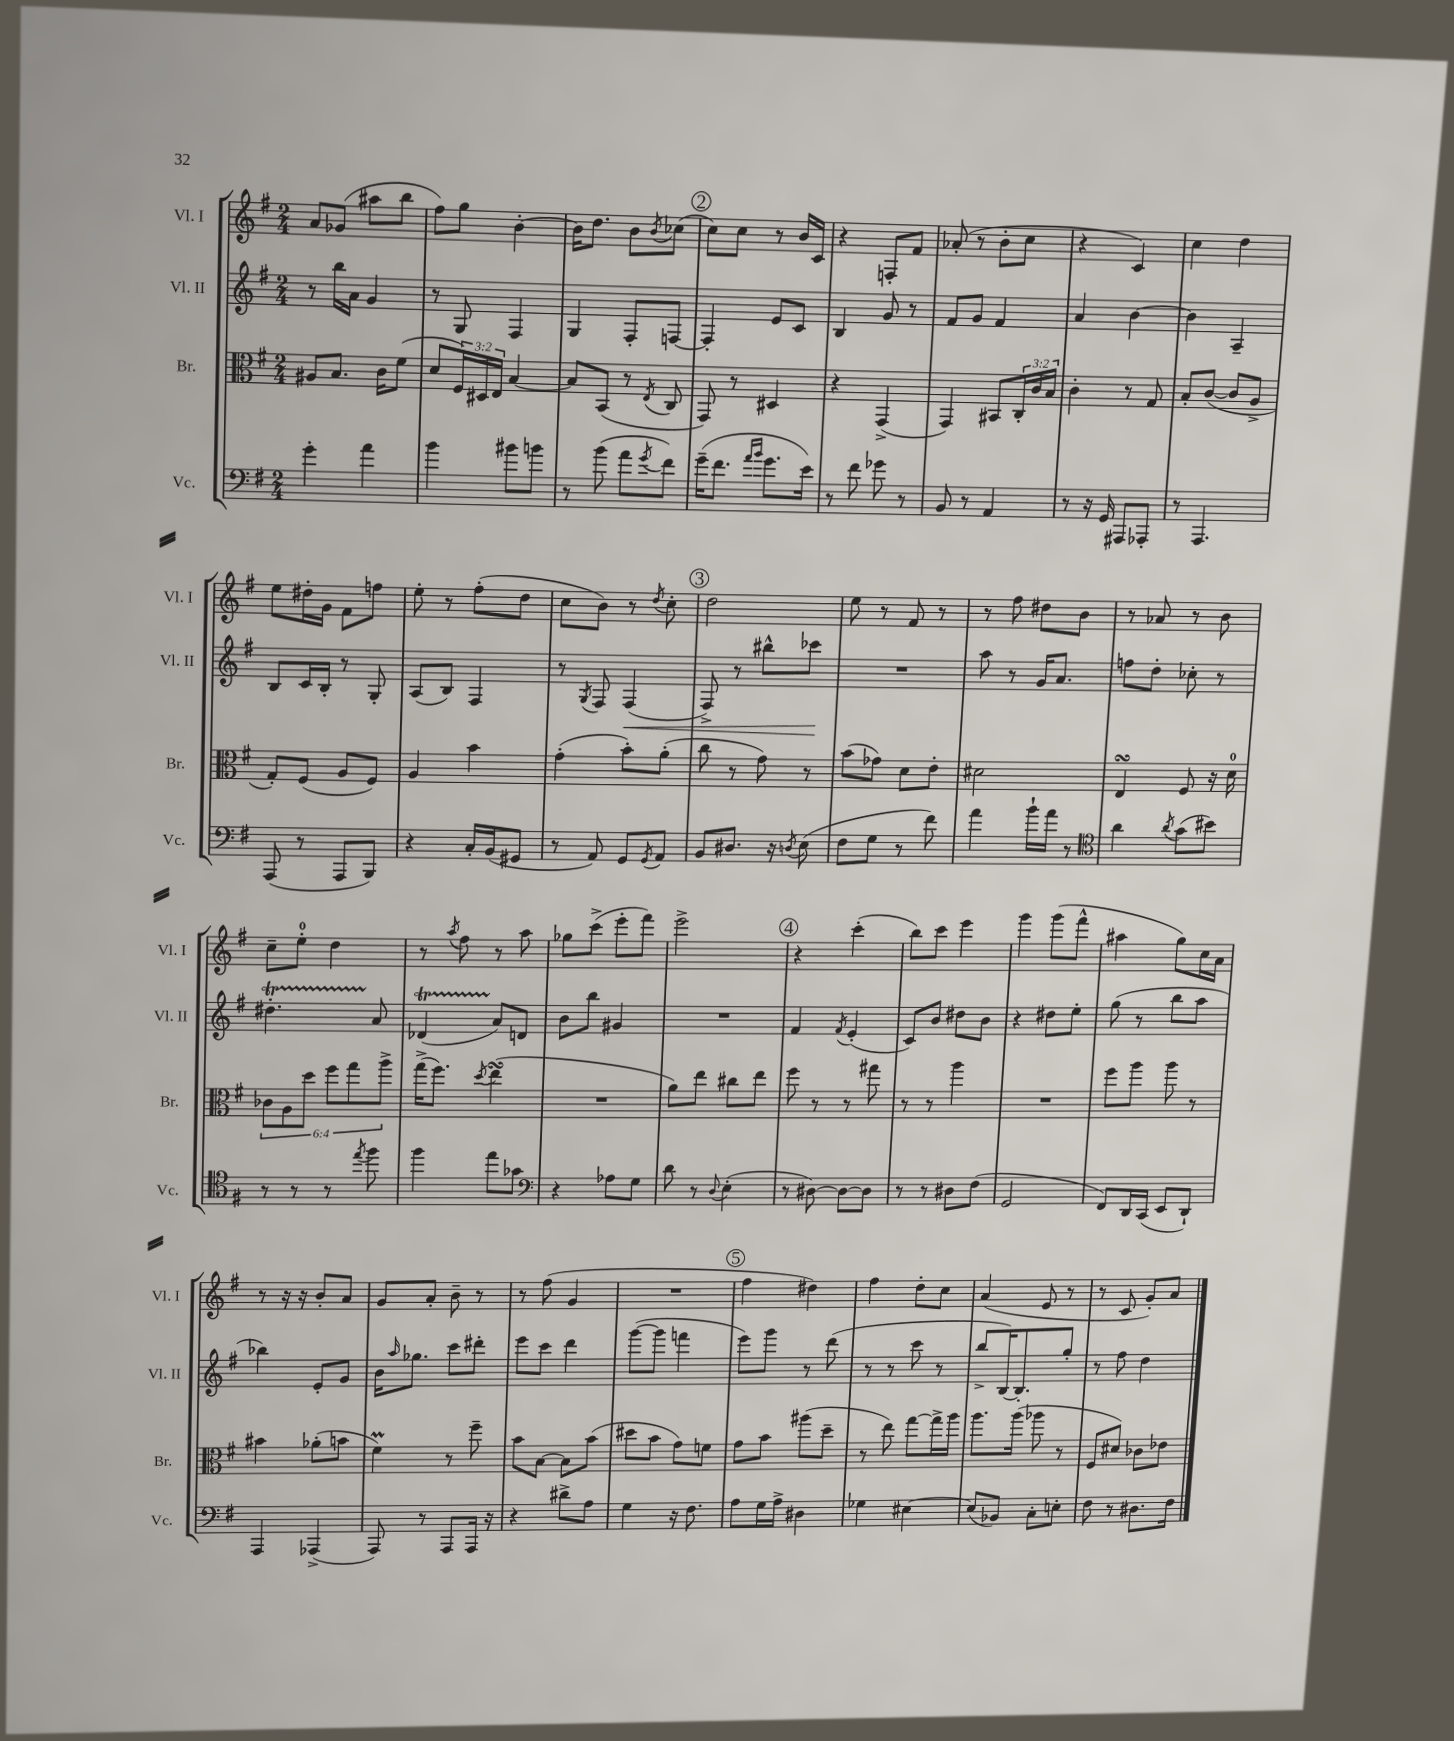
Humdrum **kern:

**kern	**kern	**kern	**kern
*staff4	*staff3	*staff2	*staff1
*clefF4	*clefC3	*clefG2	*clefG2
*k[f#]	*k[f#]	*k[f#]	*k[f#]
*M2/4	*M2/4	*M2/4	*M2/4
4g'	8A#	8r	8a
.	8.B	16bb	(8g-
.	.	16a	.
4a	.	4g	8aa#
.	16c	.	.
.	(8f#	.	8bb
=	=	=	=
4b	8d	8r	8ff#)
.	24F#)	8G	8gg
.	24D#	.	.
.	24E	.	.
8b#	[4B	4F#	[4b'
8b	.	.	.
=	=	=	=
8r	8B]	4G	16b]
.	.	.	8.dd
(8b	(8BB	.	.
8a	8r	8F#'	8b
8qg	8qE	.	8qb
8f#)	8C	[8F	(8cc-
=	=	=	=
(16g~	8GG)	4F']	8cc)
8.f#	.	.	.
.	8r	.	8cc
16qqa	.	.	.
16qqb	.	.	.
8.g	4D#	8e	8r
.	.	8c	16b
16e)	.	.	16c
=	=	=	=
8r	4r	4B	4r
8f#	.	.	.
8g-	(4GG^	8g	8F'
8r	.	8r	8f#
=	=	=	=
8BB	4GG)	8f#	(8a-'
8r	.	8g	8r
4AA	8BB#	4f#	8b'
.	24C'	.	8cc
.	24c	.	.
.	24B	.	.
=	=	=	=
8r	4c'	4a	4r
16r	.	.	.
16GG	.	.	.
8AAA#	8r	[4b	4c)
8AAA-'	8G	.	.
=	=	=	=
8r	8B'	4b]	4cc
4.AAA	([8c	.	.
.	8c]	4A~	4dd
.	8A^	.	.
=	=	=	=
(8AAA	8G')	8B	8ee
8r	(8F#	16c	16dd#'
.	.	16B'	16g
8AAA	8A	8r	8f#
8BBB)	8F#)	8G'	8ff
=	=	=	=
4r	4A	(8A	8ee'
.	.	8B)	8r
16C'	4b	4F#	(8ff#'
(16BB	.	.	.
8GG#	.	.	8dd
=	=	=	=
8r	(4g'	8r	8cc
.	.	8qG	.
8AA)	.	8F#	8b)
8GG	8b')	(4F#	8r
8qGG	.	.	8qdd
8AA	(8a'	.	8cc'
=	=	=	=
8BB	8cc	8F#^)	2dd
8.D#	8r	8r	.
.	8g)	8bb#^^	.
16r	.	.	.
8qD	.	.	.
(8E	8r	8ccc-	.
=	=	=	=
8F#	(8b	2r	8ee
8G	8g-)	.	8r
8r	8d	.	8f#
8f#)	8e'	.	8r
=	=	=	=
4a	2d#	8aa	8r
.	.	8r	8ff#
16b`	.	16g	8dd#
16a	.	8.a	.
8r	.	.	8b
=	=	=	=
*clefC4	*	*	*
4a	4E	8ff	8r
.	.	8dd'	8a-
8qa	.	.	.
(8g	8F#	8cc-'	8r
8b#)	16r	8r	8b
.	16d	.	.
=	=	=	=
8r	12c-	4.dd#'	8cc~
.	12A	.	.
8r	.	.	8ee'
.	12dd	.	.
8r	12ff#	.	4dd
.	12gg	.	.
8qee	.	.	.
8ff#	.	8a	.
.	12aa^	.	.
=	=	=	=
4ff#	(16gg^	(4d-	8r
.	8.ff#)	.	.
.	.	.	8qaa
.	.	.	8ff#
.	8qdd	.	.
8ee	(4ee	8a)	8r
8g-	.	8d	8aa
=	=	=	=
*clefF4	*	*	*
4r	2r	8b	8gg-
.	.	8bb	(8ccc^
8A-	.	4g#	8eee'
8G	.	.	8fff#)
=	=	=	=
8d	8a)	2r	2eee^
8r	8ee	.	.
8qqD	.	.	.
(4E'	8cc#	.	.
.	8ee	.	.
=	=	=	=
8r	8ff#	4f#	4r
[8D#)	8r	.	.
.	.	8qf#	.
8D#_	8r	(4e'	(4ccc'
8D#]	8gg#	.	.
=	=	=	=
8r	8r	8c)	8bb)
8r	8r	8b	8ccc
8D#	4aa	8dd#	4eee
(8F#	.	8b	.
=	=	=	=
2GG	2r	4r	4ggg
.	.	8dd#	(8ggg
.	.	8ee'	8fff#^^
=	=	=	=
8FF#)	8ff#	(8gg	4aa#
16DD	8aa	8r	.
(16CC	.	.	.
8EE	8aa	8bb	8gg)
8DD`)	8r	8aa	16cc
.	.	.	16a
=	=	=	=
4AAA	4b#	4bb-)	8r
.	.	.	16r
.	.	.	16r
(4AAA-^	(8a-'	8e'	8b'
.	8b	8g	8a
=	=	=	=
8AAA)	4f#)	16b	8g
.	.	16qqaa	.
.	.	8.gg-	.
8r	.	.	8a'
8AAA	8r	8ccc	8b~
16AAA	8ff#~	8ddd#'	8r
16r	.	.	.
=	=	=	=
4r	8b	8eee	8r
.	[8B	8ccc	(8ff#
8d#^	8B]	4ddd	4g
8A	(8b	.	.
=	=	=	=
4G	8dd#	([8ggg	2r
.	8b	8ggg]	.
16r	8g)	4fff	.
8.F#	.	.	.
.	8f	.	.
=	=	=	=
8A	8g	8eee)	4ff#
16G	8b	8ggg	.
16A^	.	.	.
4D#	(8aa#	8r	4dd#)
.	8dd~	(8ddd	.
=	=	=	=
4G-	8r	8r	4ff#
.	8ee)	8r	.
[4E#	[8gg	8ccc	8dd'
.	16gg^]	8r	8cc
.	16aa	.	.
=	=	=	=
(8E#]	8.aa	8bb^	(4a
8BB-)	.	[16B)	.
.	(16aa	8.B']	.
8C'	8aa-	.	8e
8E'	8r	8gg'	8r
=	=	=	=
8F#	8F#	8r	8r
8r	8d#)	8ff#	8c
8.D#	8c-	4dd	8g')
.	8e-	.	8a
16F#	.	.	.
==	==	==	==
*-	*-	*-	*-
